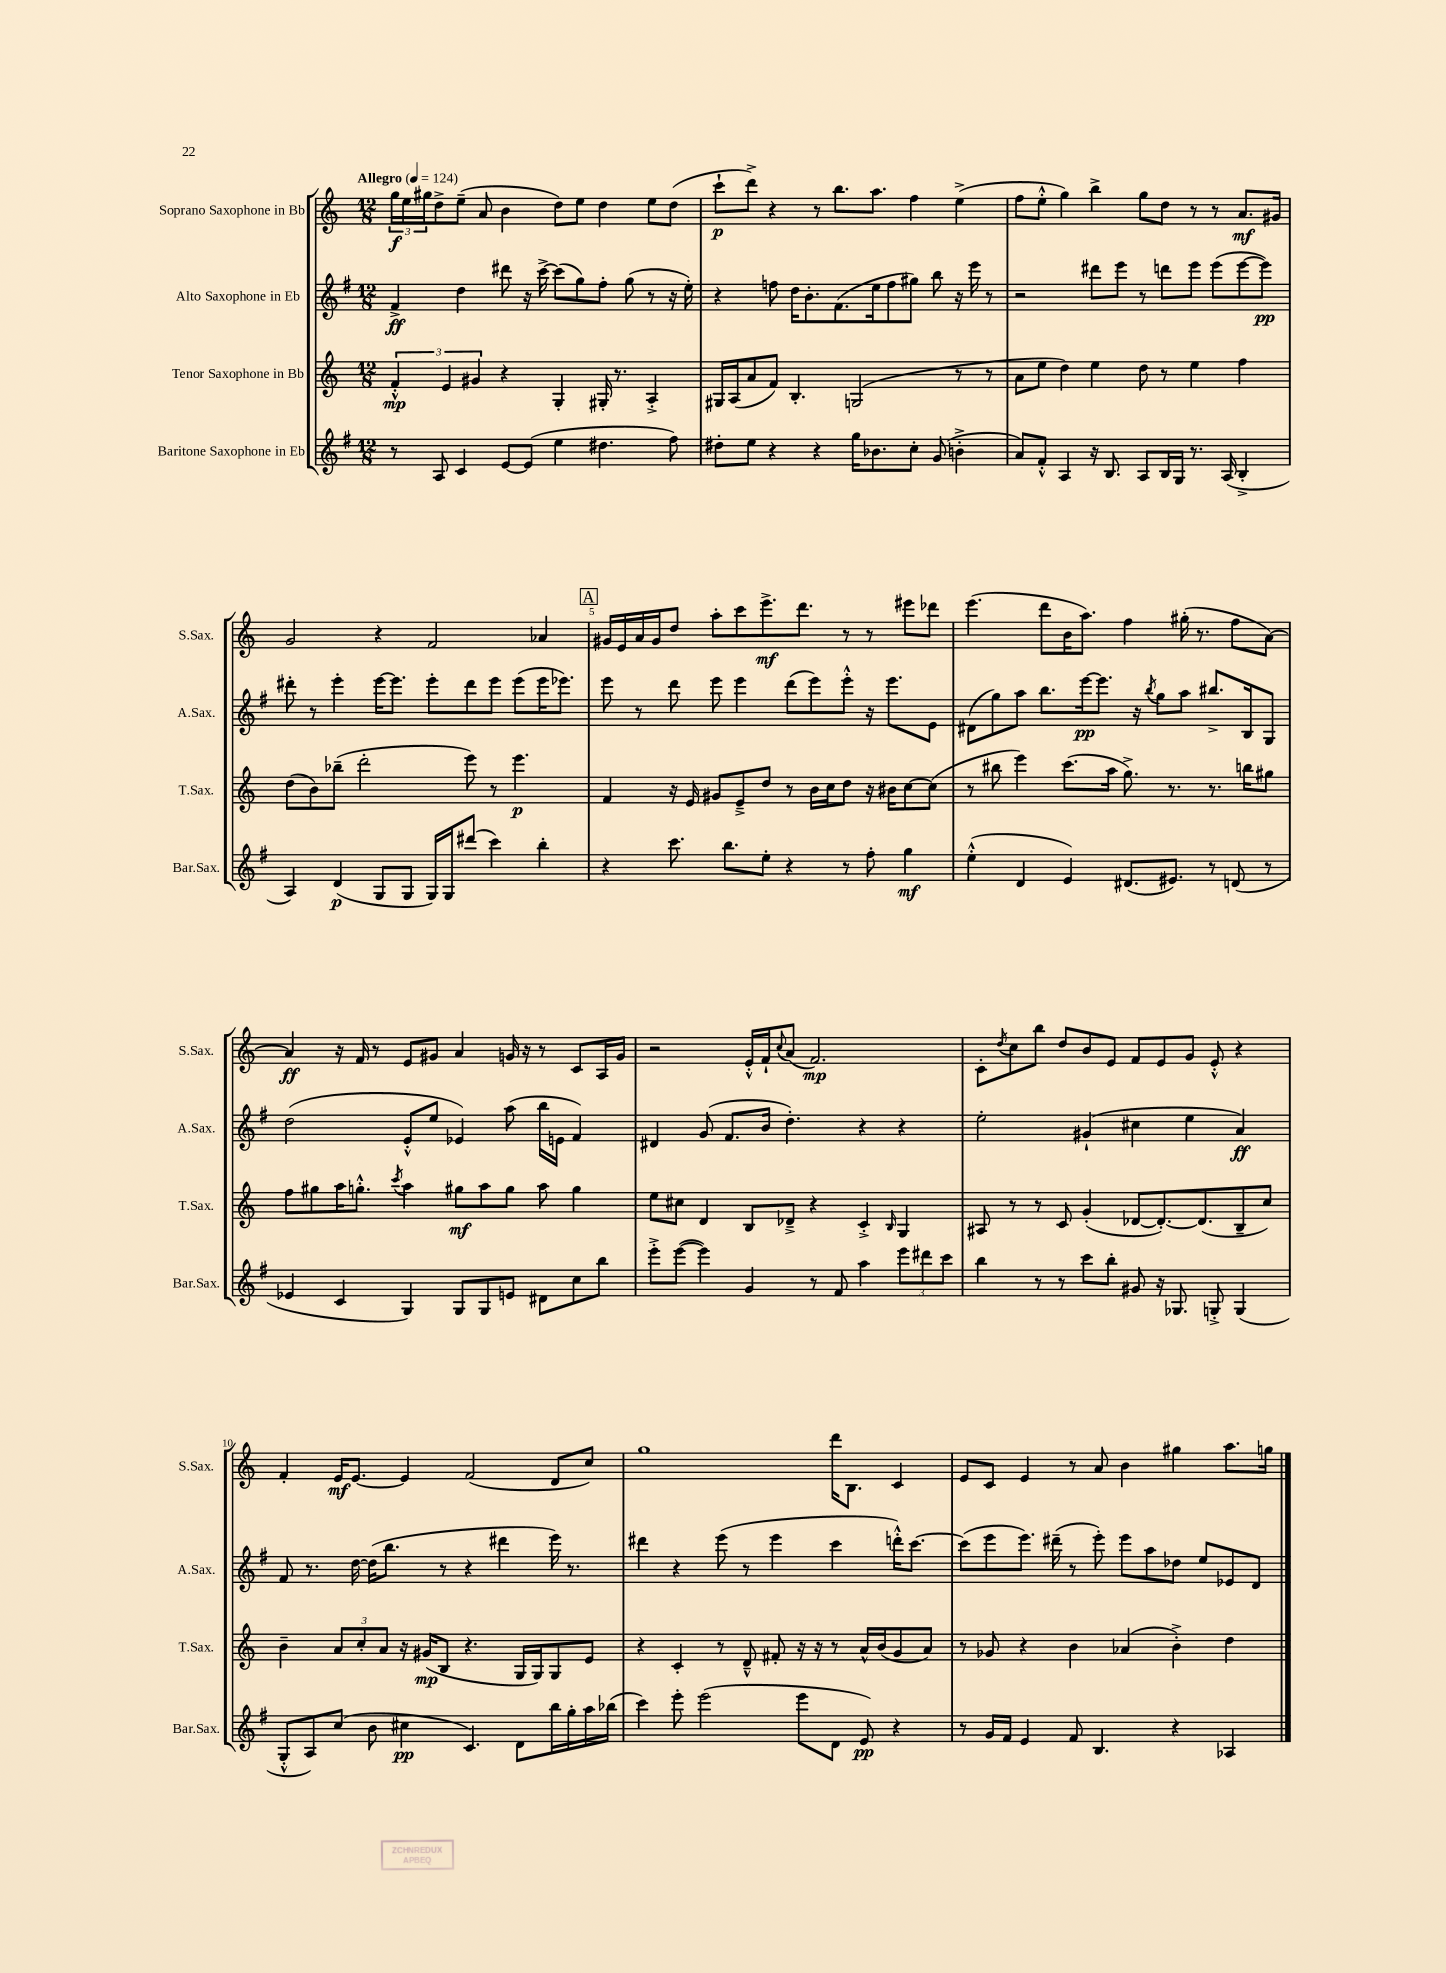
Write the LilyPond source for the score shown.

<<
\new StaffGroup <<
\new Staff = "s0" \with { instrumentName = "Soprano Saxophone in Bb" shortInstrumentName = "S.Sax." } {
    \clef treble \key c \major \numericTimeSignature \time 12/8 \tempo "Allegro" 4 = 124
    \tuplet 3/2 { g''16\f e''16 gis''16 } d''8-> e''8--( a'8 b'4 d''8) e''8 d''4 e''8 d''8( |
    c'''8-!\p d'''8->) r4 r8 b''8. a''8. f''4 e''4->( |
    f''8 e''8-.-^ g''4) b''4-> g''8 d''8 r8 r8 a'8.\mf gis'16 |
    g'2 r4 f'2 aes'4 |
    \mark \markup { \box "A" } gis'16 e'16 a'16 gis'16 d''8 a''8-. c'''8 e'''8.->\mf d'''8. r8 r8 eis'''8 des'''8 |
    e'''4.( d'''8 b'16 a''8.) f''4 gis''16-.( r8. f''8 a'8~) |
    a'4\ff r16 f'16 r8 e'8 gis'8 a'4 g'16 r16 r8 c'8 a16 g'16 |
    r2 e'16-.-^ f'16-! \appoggiatura { c''8 } a'8( f'2.\mp) |
    c'8-. \acciaccatura { d''8 } c''8 b''8 d''8 b'8 e'8 f'8 e'8 g'8 e'8-.-^ r4 |
    f'4-. e'16\mf e'8.~ e'4 f'2( d'8 c''8) |
    g''1 d'''16 b8. c'4 |
    e'8 c'8 e'4 r8 a'8 b'4 gis''4 a''8. g''16 \bar "|." |
}
\new Staff = "s1" \with { instrumentName = "Alto Saxophone in Eb" shortInstrumentName = "A.Sax." } {
    \clef treble \key g \major \numericTimeSignature \time 12/8
    fis'4->\ff d''4 dis'''8 r16 c'''16~-> c'''8( g''8) fis''8-. g''8( r8 r16 e''16-.) |
    r4 f''8 d''16 b'8.-. fis'8.( e''16 f''8 gis''8) b''8 r16 e'''16 r8 |
    r2 dis'''8 e'''8 r8 d'''8 e'''8 e'''8( e'''8~ e'''8\pp) |
    dis'''8-. r8 e'''4-. e'''16~ e'''8. e'''8-. dis'''8 e'''8 e'''8( e'''16 ees'''8.) |
    \mark \markup { \box "A" } e'''8 r8 d'''8 e'''8 e'''4 d'''8( e'''8) e'''8-.-^ r16 e'''8. e'8 |
    dis'8( g''8) a''8 b''8. e'''16~\pp e'''8. r16 \acciaccatura { b''8 } g''8 a''8 bis''8.-> b16 g8 |
    d''2( e'8-.-^ e''8 ees'4) a''8( b''16 e'16 fis'4) |
    dis'4 g'8( fis'8. b'16 d''4.-.) r4 r4 |
    e''2-. gis'4-!( cis''4 e''4 a'4\ff) |
    fis'8 r8. d''16~ d''16( b''8. r8 r4 dis'''4 e'''16) r8. |
    dis'''4 r4 e'''8( r8 e'''4 c'''4 d'''16-.-^) c'''8.~ |
    c'''8( e'''8 e'''8.) dis'''16--( r8 e'''8-.) e'''8 a''8 des''8 e''8 ees'8 d'8 \bar "|." |
}
\new Staff = "s2" \with { instrumentName = "Tenor Saxophone in Bb" shortInstrumentName = "T.Sax." } {
    \clef treble \key c \major \numericTimeSignature \time 12/8
    \tuplet 3/2 { f'4-.-^\mp e'4 gis'4 } r4 g4-. gis16-. r8. a4-.-> |
    gis16 a16( a'8 f'8) b4.-. g2( r8 r8 |
    a'8 e''8 d''4) e''4 d''8 r8 e''4 f''4 |
    d''8( b'8) bes''8--( d'''2-. e'''8) r8 e'''4.\p |
    \mark \markup { \box "A" } f'4 r16 e'16 gis'8 e'8---> d''8 r8 b'16 c''16 d''8 r16 bis'16 c''8~ c''8( |
    r8 bis''8 e'''4) c'''8.( a''16 g''8.->) r8. r8. b''16 gis''8 |
    f''8 gis''8 a''16 g''8.-.-^ \acciaccatura { c'''8 } a''4 gis''8\mf a''8 gis''8 a''8 gis''4 |
    e''8 cis''8 d'4 b8 des'8---> r4 c'4-.-> \grace { b16 } g4 |
    ais8 r8 r8 c'8 g'4-.( des'8~ des'8.~-.) des'8.( b8-- c''8) |
    b'4-- \tuplet 3/2 { a'8 c''8-. a'8 } r16 gis'16\mp( b8 r4. g16 g16) g8 e'8 |
    r4 c'4-. r8 d'8---^ fis'8-. r16 r16 r8 a'16-^ b'16( g'8 a'8) |
    r8 ges'8 r4 b'4 aes'4( b'4-.->) d''4 \bar "|." |
}
\new Staff = "s3" \with { instrumentName = "Baritone Saxophone in Eb" shortInstrumentName = "Bar.Sax." } {
    \clef treble \key g \major \numericTimeSignature \time 12/8
    r8 a8 c'4 e'8~ e'8( e''4 dis''4. fis''8) |
    dis''8-. e''8 r4 r4 g''16 bes'8. c''8-. g'8( b'4-.-> |
    a'8) fis'8-.-^ a4 r16 b8. a8 b16 g16 r8. a16( b4-.-> |
    a4) d'4\p( g8 g8 g16) g16 dis'''8( c'''4) b''4-. |
    \mark \markup { \box "A" } r4 c'''8. b''8. e''8-. r4 r8 fis''8-. g''4\mf |
    e''4-.-^( d'4 e'4) dis'8.( eis'8.) r8 d'8( r8 |
    ees'4 c'4 g4) g8 g8 e'8 dis'8 c''8 b''8 |
    e'''8-.-> e'''8~( e'''4) g'4 r8 fis'8 a''4 \tuplet 3/2 { e'''8 dis'''8 c'''8 } |
    b''4 r8 r8 c'''8 b''8-. gis'8 r16 ges8. g8-.-> g4( |
    g8-.-^ a8) c''8( b'8 cis''4\pp c'4.) d'8 b''16 g''16-. a''16 bes''16( |
    c'''4) e'''8-. e'''2( e'''8 d'8 e'8\pp) r4 |
    r8 g'16 fis'16 e'4 fis'8 b4. r4 aes4 \bar "|." |
}
>>
>>
\layout { \context { \Score \override BarNumber.break-visibility = ##(#f #t #t) barNumberVisibility = #(every-nth-bar-number-visible 5) } }
